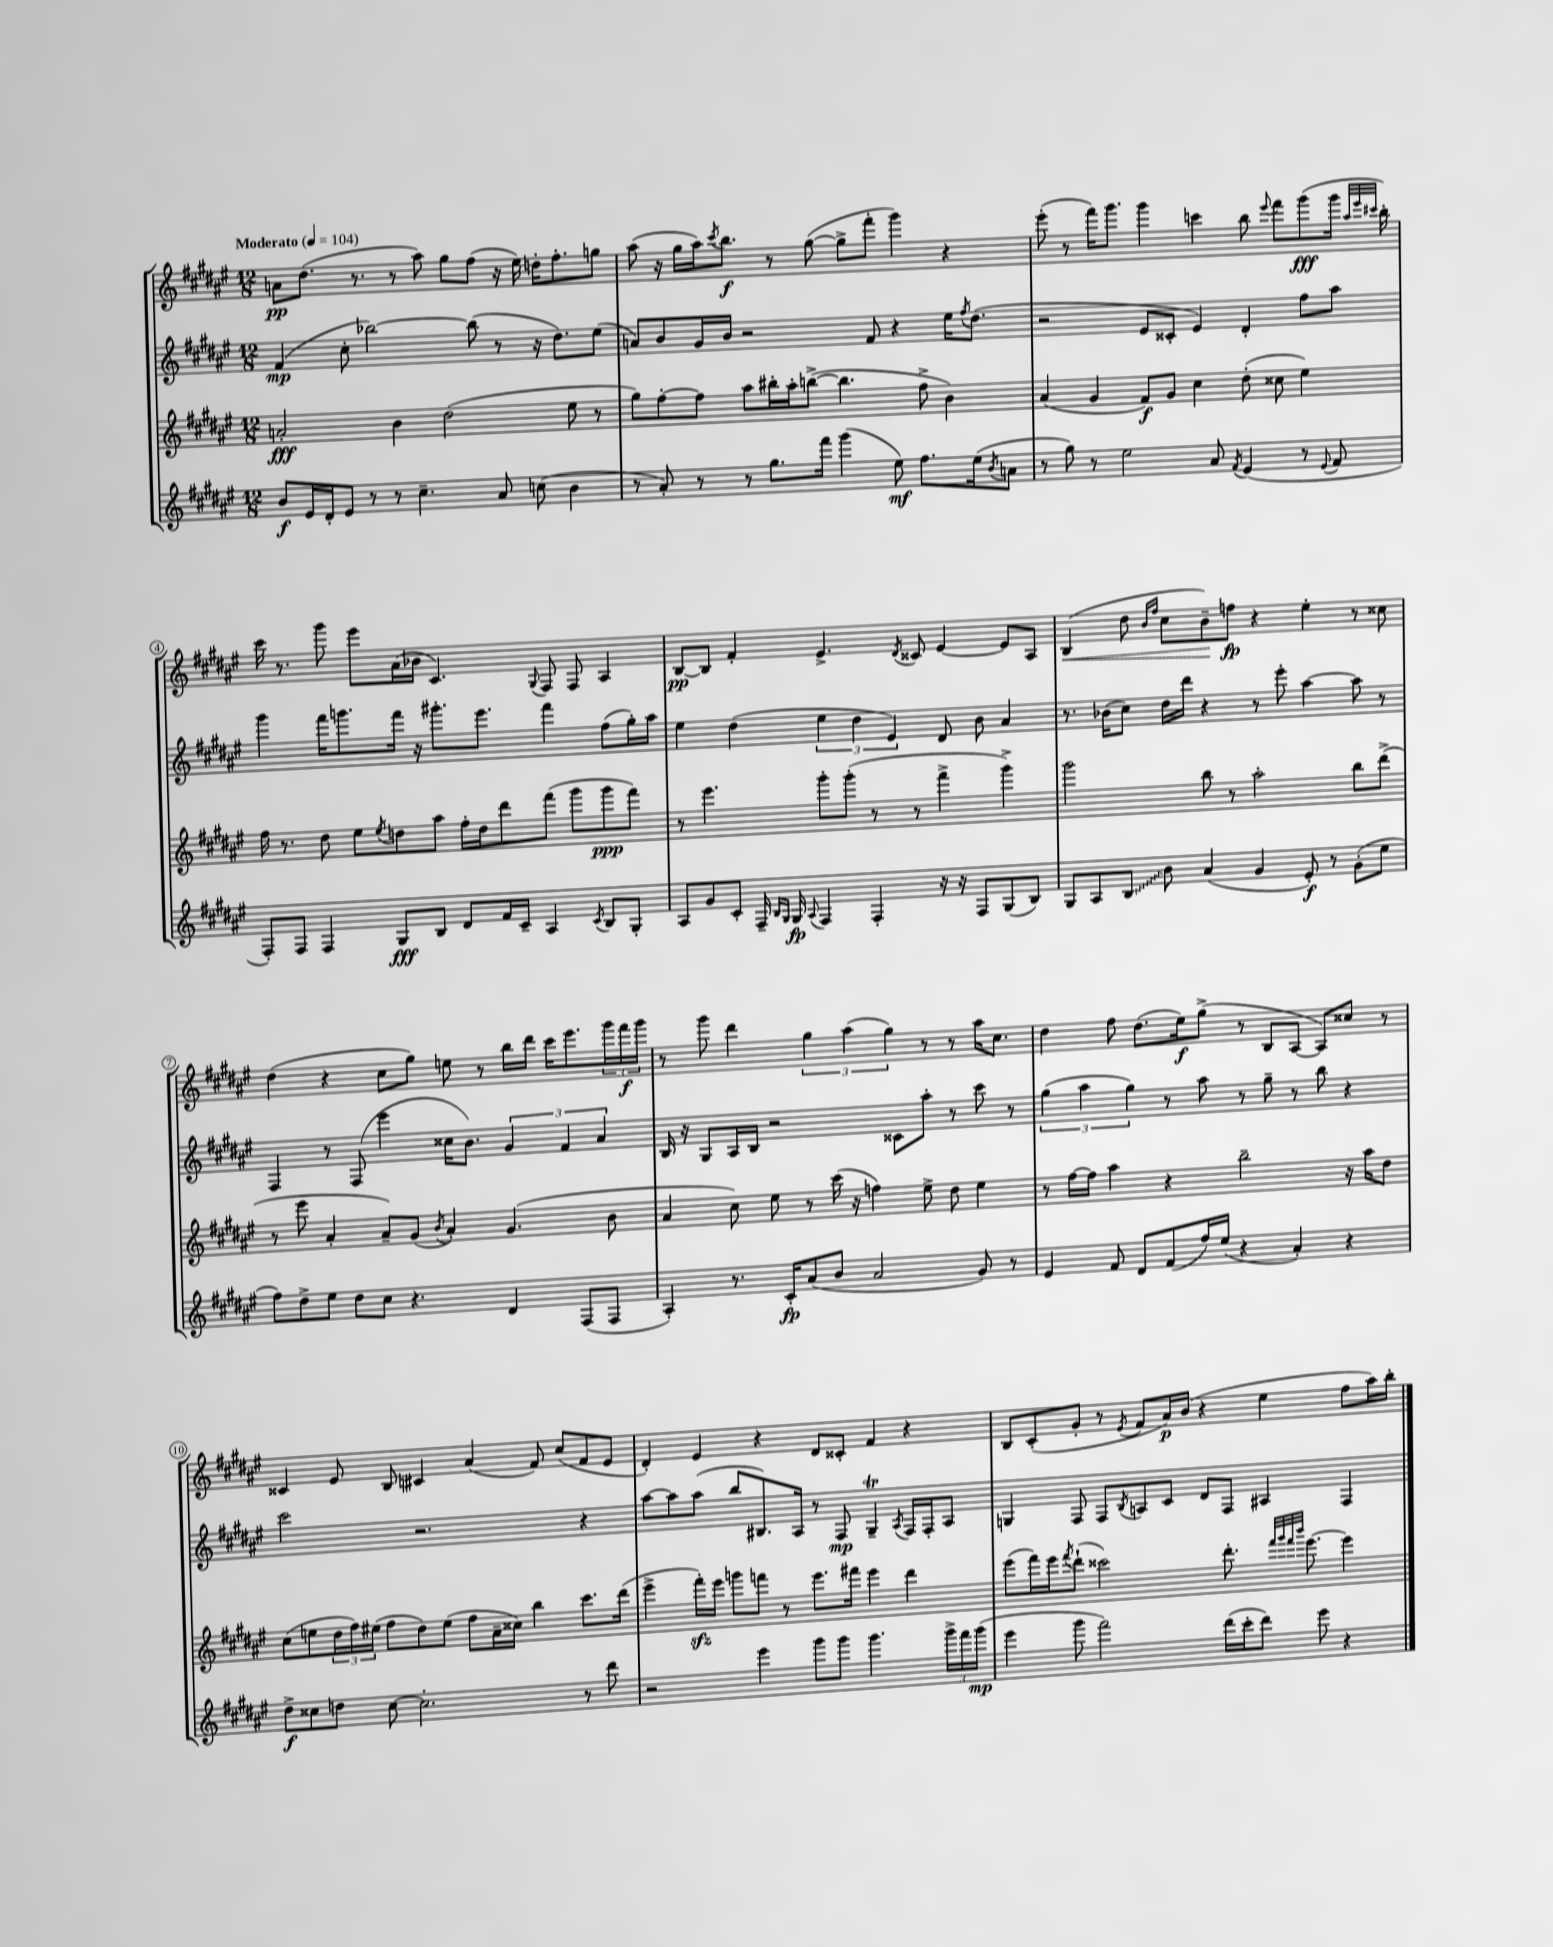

**kern	**kern	**kern	**kern
*staff4	*staff3	*staff2	*staff1
*clefG2	*clefG2	*clefG2	*clefG2
*k[f#c#g#d#a#e#]	*k[f#c#g#d#a#e#]	*k[f#c#g#d#a#e#]	*k[f#c#g#d#a#e#]
*M12/8	*M12/8	*M12/8	*M12/8
*MM104	*MM104	*MM104	*MM104
8b	2a'	(4f#	8a
16e#	.	.	(8.dd#
16d#'	.	.	.
8e#	.	8cc#'	.
.	.	.	8.r
8r	.	[2bb-)	.
8r	4b	.	8r
4.cc#~	.	.	8aa#)
.	(2dd#	.	8gg#
.	.	(8bb-]	(8ff#
8a#	.	8r	16r
.	.	.	16ee#)
(8cc	.	16r	16dd'
.	.	8.dd#)	8.ff#'
4b	8ee#	.	.
.	8r	(8ee#	8gg
=	=	=	=
8r	8gg#)	8a)	(8aa#
8a#')	[8ff#'	8b	16r
.	.	.	16gg#
8r	8ff#]	16g#	16aa#)
.	.	.	8qccc#
.	.	16b	8.bb
8r	8aa#	2r	.
8.gg#	16bb#'	.	8r
.	16aa#'	.	.
.	([8bb^	.	([8gg#
16fff#	.	.	.
(4ggg#	4.bb]	.	8gg#^]
.	.	8f#	8fff#'
8ee#)	.	4r	4ggg#)
8.ff#	8ff#^	.	.
.	4b)	16ee#	4r
.	.	8qff#	.
(16ee#	.	(8.dd#	.
8qb	.	.	.
8a	.	.	.
=	=	=	=
8r	(4a#	2r	(8eee#'
8gg#)	.	.	8r
8r	4g#	.	16fff#)
.	.	.	8.ggg#
2ee#	.	.	.
.	8f#)	8e#	4ggg#
.	8g#	8c##'	.
.	4cc#	4e#)	4ccc
8a#	.	.	.
8qf#	.	.	.
(4e#	(8dd#'	4d#'	8bb
.	.	.	8qqeee#
.	8cc##	.	8fff#
8r	4ee#)	8ff#	(8ggg#
8qqe#	.	.	.
8f#	.	8aa#	16ggg#
.	.	.	32qqaa#
.	.	.	32qqeee#
.	.	.	32qqccc#
.	.	.	16bb')
=	=	=	=
8F#')	16ff#	4ggg#	16ccc#
.	8.r	.	8.r
8F#	.	.	.
4F#	8dd#	16fff#	8ggg#
.	.	8.ggg	.
.	8ee#	.	8eee#
.	8qee#	.	.
8G#	8dd	16fff#	(16a#
.	.	16r	16b-
8B	8aa#	8.ggg#'	4.c#)
8d#	16ff#'	.	.
.	16dd	8.eee#	.
16f#	8ddd#	.	.
16c#~	.	.	.
.	.	.	8qqG#
4A#	(8fff#	4fff#	8F#
.	8ggg#	.	8F#
8qc#	.	.	.
8B	8ggg#	(8ff#	4A#
8G#'	8fff#)	16gg#')	.
.	.	16aa#	.
=	=	=	=
8A#	8r	4ee#	[8B
8g#	4.eee#	.	8B]
8c#'	.	(4dd#	4f#'
16F#~	.	.	.
16qqB	.	.	.
16qqG#	.	.	.
16G#	.	.	.
8qqA#	.	.	.
4F#	8ggg#'	6ee#	4.e#^
.	(8ggg#'	.	.
.	.	6dd#	.
4F#'	8r	.	.
.	.	6e#)	.
.	.	.	8qd#
.	8r	.	8c##
16r	4fff#^	8d#	[4e#
16r	.	.	.
8F#	.	8b	.
(8G#	4ggg#^)	4a#	8e#]
8B)	.	.	8A#
=	=	=	=
8G#	2ggg#	8.r	(4B
8A#	.	.	.
.	.	(16b-	.
8B	.	8cc#)	8dd#
.	.	.	16qqb
.	.	.	16qqff#
8b	.	16dd#	8cc#
.	.	16ddd#	.
(4a#	8bb	4r	8b~)
.	8r	.	8ff
4g#	2aa#'	8r	4r
.	.	8eee#'	.
8e#')	.	[4aa#	4ee#'
8r	.	.	.
(8g#'	8bb	8aa#]	8r
8ee#	(8ddd#^	8r	8cc##
=	=	=	=
8ff#)	8r	4F#	(4dd#
8dd#^	8eee#	.	.
8ee#	4a#'	8r	4r
8dd#	.	(8F#	.
8cc#	8a#~)	4eee#	8cc#
4.r	(8g#	.	8gg#)
.	8qb	.	.
.	4a#')	16cc##	8ee
.	.	8.b)	.
.	.	.	8r
4d#	(4.g#	6g#	16bb
.	.	.	16ddd#
.	.	.	16ccc#
.	.	6f#	.
.	.	.	8.eee#
(8F#	.	.	.
.	.	6a#	.
8F#	8b	.	24ggg#
.	.	.	24fff#
.	.	.	24ggg#
=	=	=	=
4A#')	4a#	16B	8r
.	.	16r	.
.	.	8G#	8ggg#
8.r	8cc#)	16A#	4ddd#
.	.	16B	.
.	8ee#	2r	.
16c#'	.	.	.
(8a#	8r	.	6gg#
8b	(16ccc#	.	.
.	.	.	(6aa#
.	16r	.	.
2a#	4ff)	.	.
.	.	.	6gg#)
.	.	8c##	.
.	8ee#^	8aa#'	8r
.	8dd#	8r	8r
8g#)	4ee#	8ccc#	16aa#
.	.	.	8.cc#
8r	.	8r	.
=	=	=	=
4e#	8r	(6gg#	4dd#
.	[16ff#	.	.
.	.	6aa#	.
.	16ff#]	.	.
8f#	4aa#	.	8ff#
.	.	6gg#)	.
8d#	.	.	(8.dd#
(8f#	4r	8r	.
.	.	.	16ee#)
16ff#)	.	8aa#	(8gg#^
(16ee#	.	.	.
4r	2bb~	8r	8r
.	.	8gg#~	8B
4a#')	.	8r	[8A#
.	.	8bb	8A#])
4r	16r	4r	8cc##
.	16aa#	.	.
.	8dd#	.	8r
=	=	=	=
8dd#^	(8cc#	2ccc#	4c##
8cc##	8ee	.	.
8dd	24dd#	.	8e#
.	24ff#)	.	.
.	(24ee#	.	.
[8cc##	8ff#	.	8B
2.cc##']	8dd#)	2.r	4c#
.	(8ee#	.	.
.	8ff#	.	(4a#
.	16a#~	.	.
.	16cc##)	.	.
.	4bb	.	8f#)
.	.	.	(8cc#
8r	8.ccc#	4r	8f#
8ddd#	.	.	8e#
.	(16ddd#	.	.
=	=	=	=
2r	4eee#^	[8aa#	4d#')
.	.	8aa#]	.
.	16fff#')	(8aa#	4e#
.	16eee#	.	.
.	8ggg	8bb	.
4eee#	8fff	8.B#)	4r
.	8r	.	.
.	.	16A#	.
8ggg#	8.eee#	8r	8d#
8ggg#	.	8F#	8c##'
.	16fff#	.	.
4.ggg#	4eee#	4G#~	4f#
.	.	8qA#	.
.	4ddd#	16F#	4r
.	.	16F#'	.
24ggg#^	.	8A#	.
24fff#	.	.	.
(24ggg#	.	.	.
=	=	=	=
4eee#	(8eee#	4G	8B
.	16fff#)	.	(8c#'
.	16eee#	.	.
.	8qfff#	.	.
8ggg#	(8ddd#`	8F#	8g#'
2fff#)	2ccc##)	8F#	8r
.	.	8qB	8qe#
.	.	8A	8f#
.	.	8c#	16a#)
.	.	.	(16b
.	.	8d#	4r
(16ddd#	8.ddd#'	8F#	.
16ccc#'	.	.	.
8ddd#)	.	4A#	4ee#
.	32qqfff#	.	.
.	32qqggg#	.	.
.	32qqfff#	.	.
.	32qqbbb	.	.
.	[8.eee#	.	.
8eee#	.	.	.
4r	4eee#]	4F#	8ff#
.	.	.	16aa#)
.	.	.	16bb'
==	==	==	==
*-	*-	*-	*-
